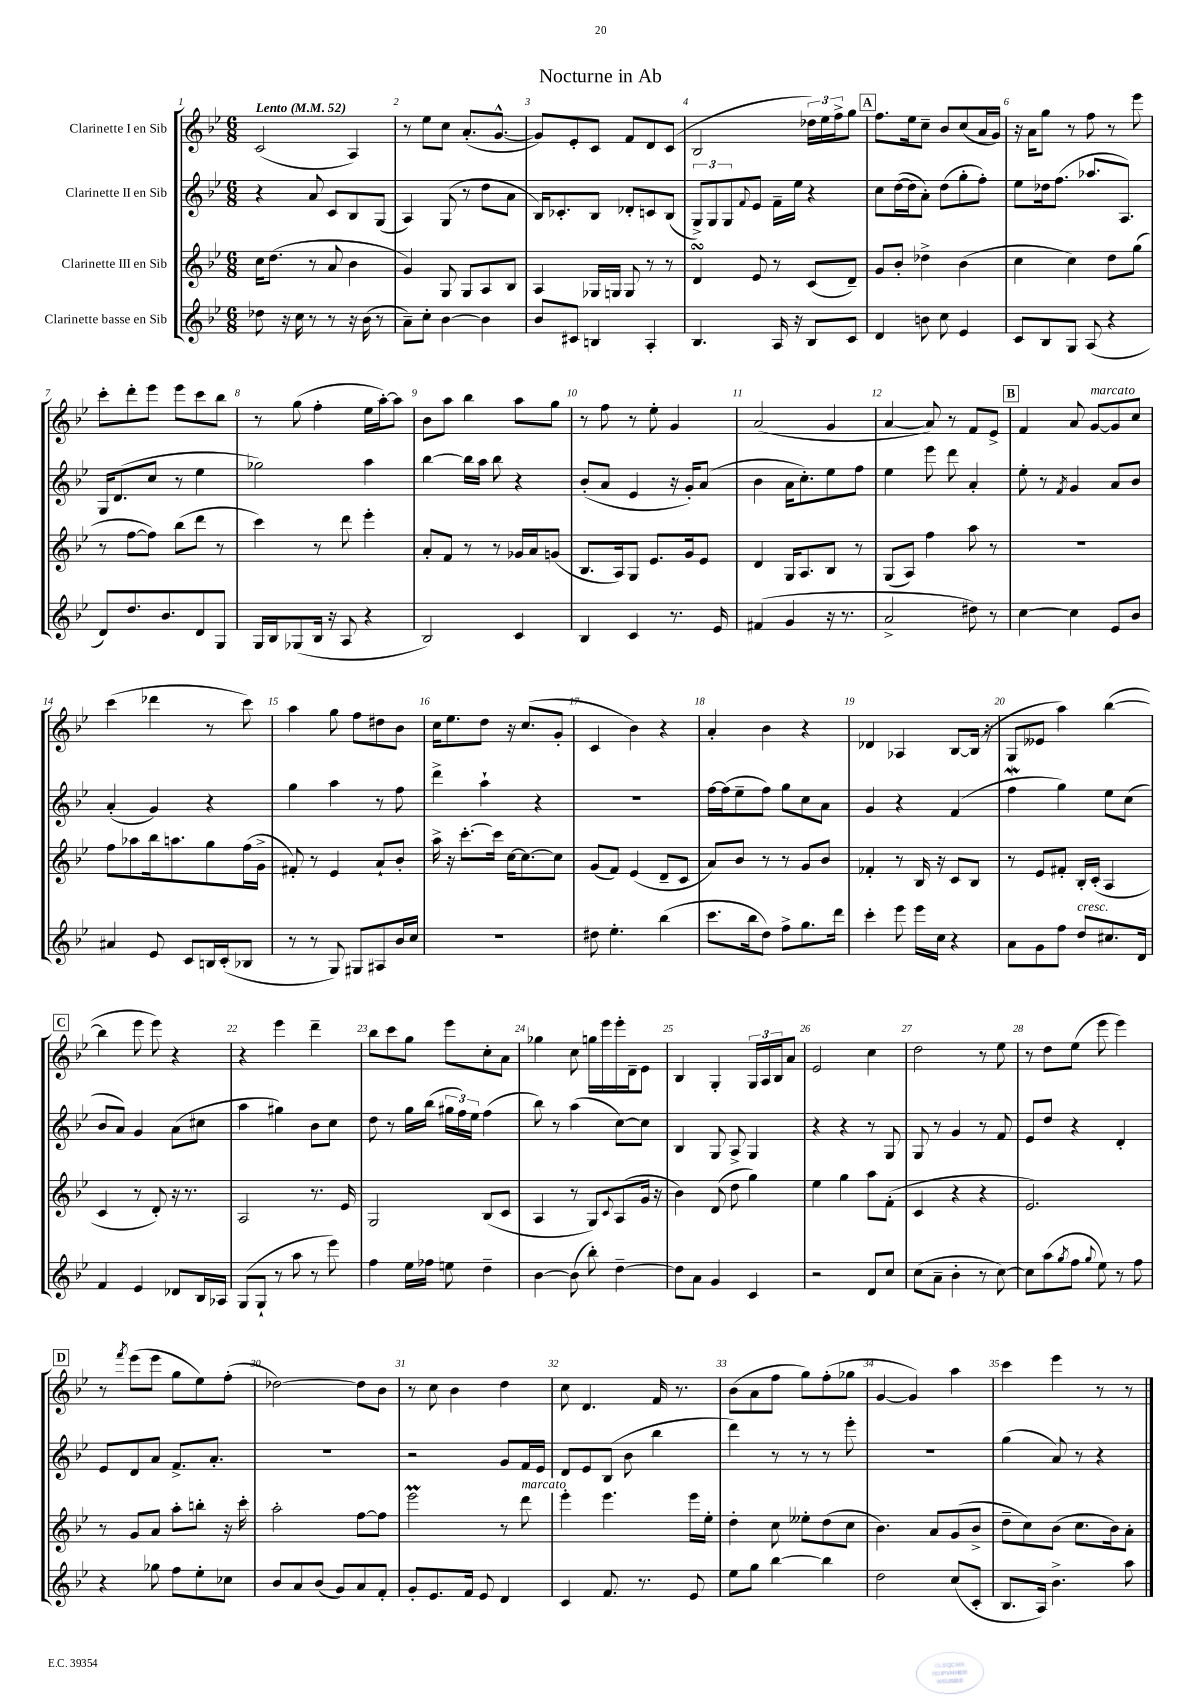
\header { title = "Nocturne in Ab" }
<<
\new StaffGroup <<
\new Staff = "s0" \with { instrumentName = "Clarinette I en Sib" } {
    \clef treble \key bes \major \numericTimeSignature \time 6/8 \tempo "Lento" 4 = 52
    c'2( a4) |
    r8 ees''8 c''8 a'8.-.( g'8.~-^ |
    g'8) ees'8-. c'8 f'8 d'8 c'8( |
    bes2 \tuplet 3/2 { des''16) ees''16 f''16-> } g''8 |
    \mark \markup { \box "A" } f''8. ees''16 c''8-- bes'8 c''8( a'16 g'16) |
    r16 a'16 g''8 r8 f''8 r8 ees'''8 |
    c'''8-. d'''8-. ees'''8 ees'''8 c'''8 bes''8 |
    r8 g''8( f''4-. ees''16 a''16~-.) a''8 |
    bes'8 a''8 bes''4 a''8 g''8 |
    r8 f''8 r8 ees''8-. g'4 |
    a'2( g'4 |
    a'4~ a'8) r8 f'8 ees'8-> |
    \mark \markup { \box "B" } f'4 a'8 g'8~^\markup { \italic "marcato" } g'8 c''8 |
    c'''4( des'''4 r8 c'''8) |
    a''4 g''8 f''8 dis''8 bes'8 |
    c''16 ees''8. d''8 r16 c''8.( g'8-. |
    c'4 bes'4) r4 |
    a'4-. bes'4 r4 |
    des'4 aes4 bes8~ bes16( r16 |
    g8 eeses'8 a''4) bes''4~( |
    \mark \markup { \box "C" } bes''4 ees'''8 ees'''8) r4 |
    r4 ees'''4 d'''4-- |
    bes''8 c'''8 g''8 ees'''8 c''8-. a'8 |
    ges''4 c''8 g''16 ees'''16 ees'''16-. d'16-- ees'8 |
    bes4 g4-. \tuplet 3/2 { g16 a16 bes16 } a'8 |
    ees'2 c''4 |
    d''2 r8 ees''8 |
    r8 d''8 ees''8( ees'''8 ees'''4) |
    \mark \markup { \box "D" } r8 \acciaccatura { f'''8 } ees'''8( ees'''8 g''8 ees''8) f''8-.( |
    des''2~) des''8 bes'8 |
    r8 c''8 bes'4 d''4 |
    c''8 d'4. f'16 r8. |
    bes'8( a'8 f''8 g''8) f''8-.( ges''8 |
    g'4~ g'4) a''4 |
    c'''4 ees'''4 r8 r8 \bar "|." |
}
\new Staff = "s1" \with { instrumentName = "Clarinette II en Sib" } {
    \clef treble \key bes \major \numericTimeSignature \time 6/8
    r4 a'8 c'8 bes8 g8( |
    a4) g8( r8 d''8 a'8 |
    bes16) ces'8.-. bes8 des'8-. c'8 bes8( |
    \tuplet 3/2 { g8->) g8 g8 } \appoggiatura { f'8 } ees'8 f'16-- ees''16 r4 |
    \mark \markup { \box "A" } c''8 d''16~( d''16 a'8-.) d''8( g''8-. f''8-.) |
    ees''8 des''16 f''8.( aes''8. a8.) |
    g16 d'8.( c''8 r8 ees''4 |
    ges''2) a''4 |
    bes''4~ bes''16 a''16 bes''8 r4 |
    bes'8-.( a'8 ees'4 r16 g'16-.) a'8( |
    bes'4 a'16 c''8.-.) ees''8 f''8 |
    ees''4 ees'''8 d'''8 a'4-. |
    \mark \markup { \box "B" } ees''8-. r8 \acciaccatura { f'8 } g'4 a'8 bes'8 |
    a'4-.( g'4) r4 |
    g''4 a''4 r8 f''8 |
    d'''4-> a''4-! r4 |
    R2. |
    f''16~ f''16( ees''8-- f''8) g''8 c''8 a'8 |
    g'4 r4 f'4( |
    f''4\mordent g''4) ees''8 c''8( |
    \mark \markup { \box "C" } bes'8 a'8) g'4 a'8( cis''8 |
    a''4 gis''4) bes'8 c''8 |
    d''8 r8 g''16 bes''16( \tuplet 3/2 { gis''16 f''16) ees''16 } f''4( |
    bes''8) r8 a''4( c''8~) c''8 |
    bes4 g8 a8-> g4 |
    r4 r4 r8 g8 |
    g8 r8 g'4 r8 f'8 |
    ees'8 d''8 r4 d'4-. |
    \mark \markup { \box "D" } ees'8 d'8 a'8 f'8.-> a'8.-. |
    R2. |
    r2 g'8 f'16 ees'16 |
    d'8 ees'8 bes8( bes'8 bes''4 |
    d'''4) r8 r8 r8 ees'''8-. |
    R2. |
    g''4( a'8) r8 r4 \bar "|." |
}
\new Staff = "s2" \with { instrumentName = "Clarinette III en Sib" } {
    \clef treble \key bes \major \numericTimeSignature \time 6/8
    c''16 d''8.( r8 a'8 bes'4 |
    g'4) g8 g8 a8 bes8 |
    a4 ges16 g16 g8 r8 r8 |
    d'4\turn ees'8 r8 c'8( d'8--) |
    \mark \markup { \box "A" } g'8 bes'8-. des''4-> bes'4( |
    c''4 c''4) d''8 g''8( |
    r8 f''8~ f''8) bes''8( d'''8 r8 |
    c'''4) r8 d'''8 ees'''4-. |
    a'8-. f'8 r8 r8 ges'16 a'16 g'8( |
    bes8. a16) g8 ees'8. g'16 ees'8 |
    d'4 g16 a8. bes8 r8 |
    g8( a8) f''4 a''8 r8 |
    \mark \markup { \box "B" } R2. |
    f''8 aes''8 bes''16 a''8. g''8 f''16( g'16-> |
    fis'8-.) r8 ees'4 a'8-! bes'8-. |
    a''16-> r16 c'''8.~-. c'''16 c''16~ c''8.~ c''8 |
    g'8( f'8) ees'4( d'8-- c'8 |
    a'8) bes'8 r8 r8 g'8 bes'8 |
    fes'4-. r8 bes16 r16 c'8 bes8 |
    r8 ees'8 fis'8-. bes16-. c'16-.( a4 |
    \mark \markup { \box "C" } c'4 r8 d'8-.) r16 r8. |
    a2 r8. ees'16 |
    g2 bes8( c'8 |
    a4 r8 g8) \appoggiatura { c'8 } a8( g'16 r16 |
    bes'4) d'8( d''8 g''4) |
    ees''4 g''4 a''8 f'8-.( |
    c'4 r4 r4 |
    ees'2.) |
    \mark \markup { \box "D" } r8 g'8 a'8 a''8-. b''8-. r16 c'''16-. |
    a''2-. f''8~ f''8 |
    ees'''2\prall r8 d'''8^\markup { \italic "marcato" } |
    ees'''4-. ees'''4. ees'''16 ees''16-. |
    d''4-. c''8 eeses''8-. d''8( c''8 |
    bes'4.) a'8 g'8( bes'8-> |
    d''8-- c''8) bes'8( c''8. bes'16) a'8-. \bar "|." |
}
\new Staff = "s3" \with { instrumentName = "Clarinette basse en Sib" } {
    \clef treble \key bes \major \numericTimeSignature \time 6/8
    des''8 r16 c''16 r8 r8 r16 bes'16( r8 |
    a'8--) c''8-. bes'4~ bes'4 |
    bes'8 cis'8 b4 a4-. |
    bes4. a16 r16 bes8 c'8 |
    \mark \markup { \box "A" } d'4 b'8 c''8 ees'4 |
    c'8 bes8 g8 a8( r4 |
    d'8) d''8. bes'8. d'8 g8 |
    g16 bes16 ges8( bes16 r16 a8 r4 |
    bes2) c'4 |
    bes4 c'4 r8. ees'16 |
    fis'4( g'4 r16 r8. |
    a'2-> dis''8) r8 |
    \mark \markup { \box "B" } c''4~ c''4 ees'8 bes'8 |
    ais'4 ees'8 c'8 b16 c'16-.( bes8 |
    r8 r8 g8) gis8 ais8 bes'16 c''16 |
    R2. |
    dis''8 ees''4.-. bes''4( |
    c'''8. bes''16 d''8) f''8-> g''8. d'''16 |
    c'''4-. ees'''8 ees'''16 c''16 r4 |
    a'8 g'8 f''8 d''8^\markup { \italic "cresc." } cis''8. d'16 |
    \mark \markup { \box "C" } f'4 ees'4 des'8 bes16 aes16 |
    g8( g8-! r8 a''8 r8 ees'''8) |
    f''4 ees''16 fes''16 e''8 d''4-- |
    bes'4~ bes'8( bes''8-.) d''4~-- |
    d''8 a'8 g'4 c'4 |
    r2 d'8 c''8 |
    c''8( a'8-- bes'4-. r8 c''8~) |
    c''8 a''8( \acciaccatura { g''8 } f''8 \appoggiatura { g''8 } ees''8) r8 f''8 |
    \mark \markup { \box "D" } r4 ges''8 f''8 ees''8-. ces''8 |
    bes'8 a'8 bes'8( g'8) a'8 f'8-. |
    g'8-. ees'8. f'16 ees'8 d'4 |
    c'4 f'8. r8. ees'8 |
    ees''8 g''8 bes''4~ bes''4 |
    d''2 c''8( c'8-. |
    bes8. a16) bes'4.-> a''8 \bar "|." |
}
>>
>>
\layout { \context { \Score \override BarNumber.break-visibility = ##(#f #t #t) barNumberVisibility = #all-bar-numbers-visible } }
